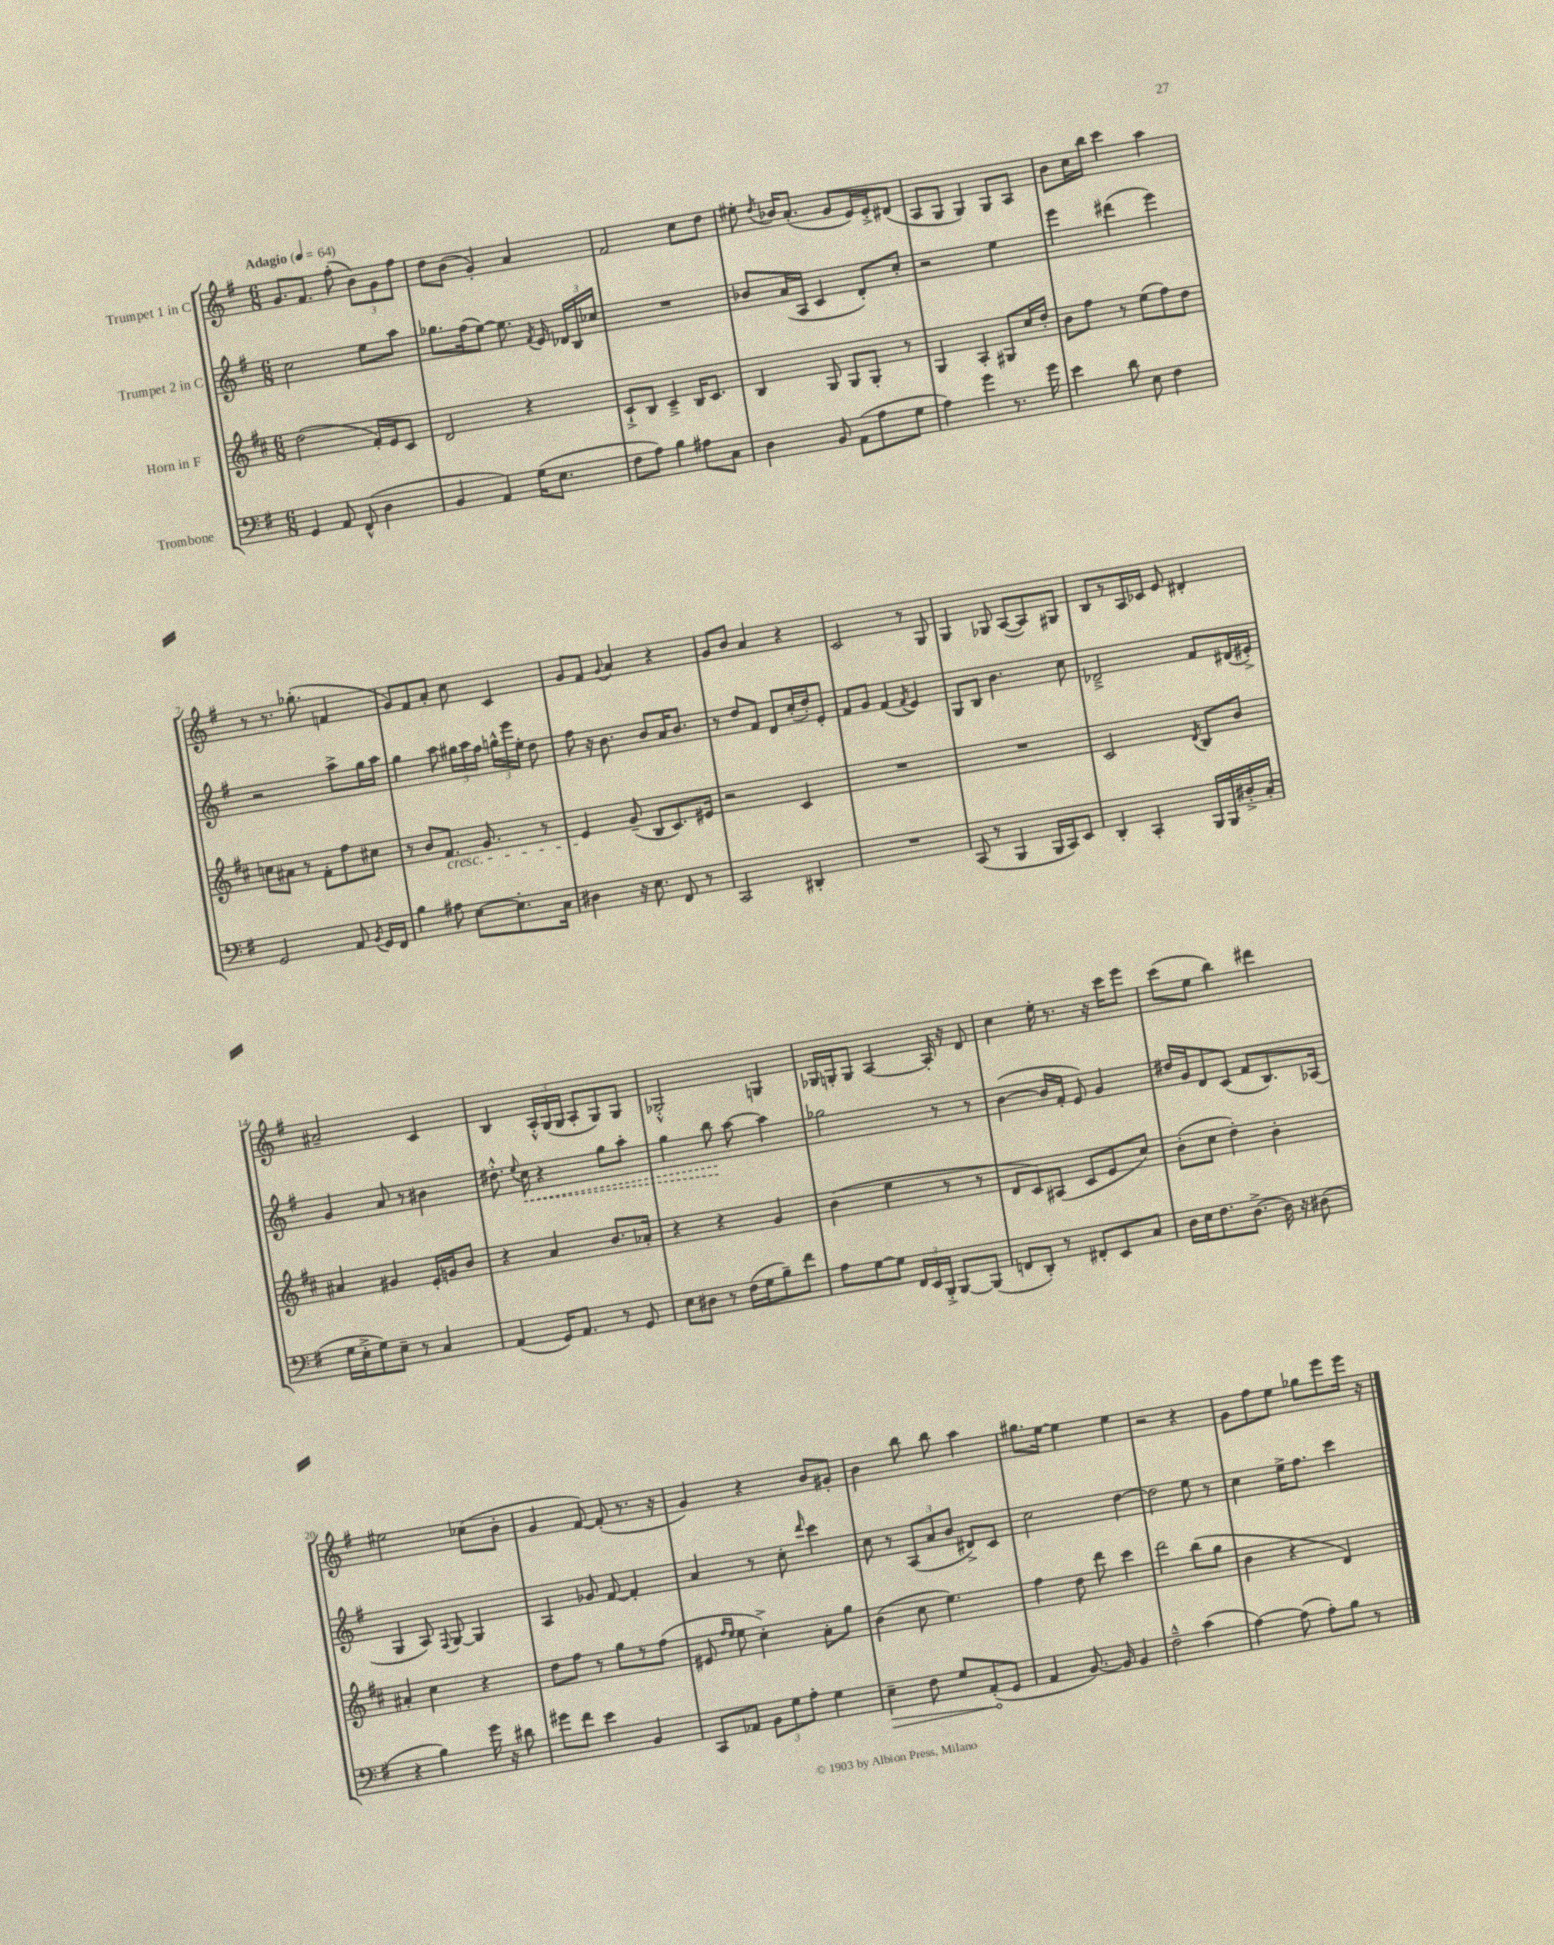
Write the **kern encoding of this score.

**kern	**kern	**kern	**kern
*staff4	*staff3	*staff2	*staff1
*clefF4	*clefG2	*clefG2	*clefG2
*k[f#]	*k[f#c#]	*k[f#]	*k[f#]
*M6/8	*M6/8	*M6/8	*M6/8
*MM64	*MM64	*MM64	*MM64
4GG	(2dd	2cc	8.g
.	.	.	8.f#
8AA	.	.	.
(8FF#^^	.	.	(8ff#'
4D	16f#')	8ee	12b)
.	16e	.	.
.	.	.	12g
.	8c#	8aa	.
.	.	.	12ff#
=	=	=	=
4BB	2d	8.gg-	8dd
.	.	.	(8b
.	.	(16ff#	.
4AA)	.	[8ee)	4g')
.	.	8.ee]	.
(16G	4r	.	4a
.	.	8qf#	.
8.E	.	16e	.
.	.	24d-	.
.	.	24B	.
.	.	24cc-	.
=	=	=	=
8F#	8c#`^	2.r	2f#
8A)	8B	.	.
4B	4c#~^	.	.
8A#	16B	.	8cc
.	8.c#	.	.
8C	.	.	8dd
=	=	=	=
4D	4B	8b-	8ee#'
.	.	.	8qdd
.	.	(16a	16b-
.	.	16A	(8.a'
8BB	8G	4c	.
(8AA	8G	.	8g
8A	8G'	8d')	16e)
.	.	.	16e'^
8G	8r	8cc'	(8d#
=	=	=	=
4A)	4G	2r	8A
.	.	.	8G
4g	4A'	.	4G)
8.r	8G#	4ee	8G
.	16cc#	.	8A
16g	16dd'	.	.
=	=	=	=
4e	8b	4eee	8b
.	8ff#	.	16cc
.	.	.	16bb
8d	8r	(4ddd#	4ccc
8E	(8ee	.	.
4F#	8ff#)	4eee)	4aa
.	8dd	.	.
=	=	=	=
2GG	8cc	2r	8r
.	8a#	.	8.r
.	8r	.	.
.	.	.	(8.gg-'
.	8f#'	.	.
8AA	8ff#	8aa^	4f
8qBB	.	.	.
16GG	8cc#	16gg	.
16FF#	.	16aa	.
=	=	=	=
4B	8r	4gg	8g)
.	8b	.	8f#
8A#	8.f#	8aa	8a'
[8E	.	24gg#	8cc
.	.	24aa	.
.	8.g	.	.
.	.	24ff#	.
8.E']	.	24gg^^	4c
.	.	24eee	.
.	.	24ee'	.
.	8r	8dd	.
16C	.	.	.
=	=	=	=
4D#	4e	8ff#	8g
.	.	16r	8f#
.	.	8.b	.
.	.	.	8qqg
16r	(8g~	.	4a
8.E	.	.	.
.	8B	8b	.
8FF#	8.c#)	16a	4r
.	.	8.b	.
8r	.	.	.
.	16e#	.	.
=	=	=	=
2CC	2r	8r	8g
.	.	8dd	8b
.	.	8f#	4a
.	.	8d	.
4DD#'	4c#	(16cc'	4r
.	.	16dd')	.
.	.	8e'	.
=	=	=	=
2.r	2.r	8f#	2c
.	.	8g	.
.	.	(4f#	.
.	.	8qf#	.
.	.	4e)	8r
.	.	.	8G
=	=	=	=
(8CC	2.r	8G	4G
8r	.	8B	.
4BBB	.	4.b	8G-
.	.	.	([8A
16BBB	.	.	8A])
16CC)	.	.	.
8EE	.	8cc	8G#
=	=	=	=
4DD'	2c#	2d-~^	8B
.	.	.	8r
4CC'	.	.	16A
.	.	.	16c-
.	.	.	8e
.	8qd	.	.
16BBB	8B	8f#	4d#'
16BBB	.	.	.
16D#'^	8b	(16d#	.
(16C'	.	16e#'^)	.
=	=	=	=
16G	4a#	4g	2a#~
16E'^	.	.	.
8G)	.	.	.
8E~	4g#	8a	.
8r	.	8r	.
4C	16e'	4b#	4c
.	16g	.	.
.	8b	.	.
=	=	=	=
(4AA	4r	8.dd#'^^	4B
.	.	8qqee	.
.	.	16cc	.
16GG)	4a	4r	24A'^^
.	.	.	(24G
8.AA	.	.	.
.	.	.	24G
.	.	.	8A'
8r	8.b	8gg	8G)
8GG	.	8aa'	8G
.	16a-'	.	.
=	=	=	=
8E	4r	4gg	2G-'^^
8D#	.	.	.
8r	4r	8bb	.
(16F#	.	[8aa	.
16G	.	.	.
8B~)	4g	4aa]	4G
8f#	.	.	.
=	=	=	=
8A	(4b	2gg-	16G-
.	.	.	16G'
[8G	.	.	8G
8G]	4ee	.	[4A
24FF#	.	.	.
24EE	.	.	.
24BBB'^	.	.	.
[8BBB	8r	8r	16A']
.	.	.	16r
(8BBB]	8r	8r	8d
=	=	=	=
8FF	8d	([4b	4cc
8DD')	8c#)	.	.
8r	(8A#	16b]	16ee'
.	.	16f#'	8.r
8FF#'	8c#	8e)	.
8EE	8e	4g	16r
.	.	.	16ccc
8C	8cc#)	.	8eee
=	=	=	=
16D	(8b'	16dd#	(8ccc
16E	.	16g	.
8.F#	8cc#	8d	8ee
.	4dd')	(8c	4bb)
[8.D^	.	.	.
.	.	8f#	.
16D]	4b'	8.B)	4ddd#
16r	.	.	.
(8D#	.	.	.
.	.	(16A-	.
=	=	=	=
4r	4a#'	4G	2ee#
4B)	4cc#	8A)	.
.	.	8qqF#	.
.	.	[8G	.
16g	4r	4G]	(8cc-
16r	.	.	.
8d#	.	.	8b'
=	=	=	=
8g#	8dd	4A	4g
8f#	8ff#	.	.
4e	8r	8g-	[8f#)
.	8gg	[8f#	(8f#']
4BB	8r	4f#']	8.r
.	(8ff#	.	.
.	.	.	16r
=	=	=	=
8CC	8e#	4a	4g)
.	16qqff#	.	.
.	16qqee	.	.
8AA-	8ee	.	.
12BB	4cc#'^)	8r	4r
12G	.	.	.
.	.	8cc'	.
12A'	.	.	.
.	.	16qqddd	.
4G	8a'	4ccc	8b
.	8gg	.	8g#'
=	=	=	=
4E~	(4b	8cc	4b
.	.	8r	.
8F#	8cc#	(12A	8bb
.	.	12a	.
8G	4.ee)	.	8bb
.	.	12b	.
(8AA'	.	8d#^)	4aa
8GG	.	8c	.
=	=	=	=
4AA	4ff#	2cc	8.gg#
.	.	.	[16ee
[8.BB)	8dd	.	4ee]
.	8ddd	.	.
16BB]	.	.	.
4BB	4ccc#	[4dd	4ee
=	=	=	=
2F#~^^	2ddd	2dd]	2r
(4c	(8bb	8ee	4r
.	8gg	8r	.
=	=	=	=
[4A)	4b	4cc	8g
.	.	.	8ff#
(8A]	4r	16ee^	8ee
.	.	8.ff#	.
8A')	.	.	8gg-
8B	4d)	4ccc	8eee
8r	.	.	16eee
.	.	.	16r
==	==	==	==
*-	*-	*-	*-
